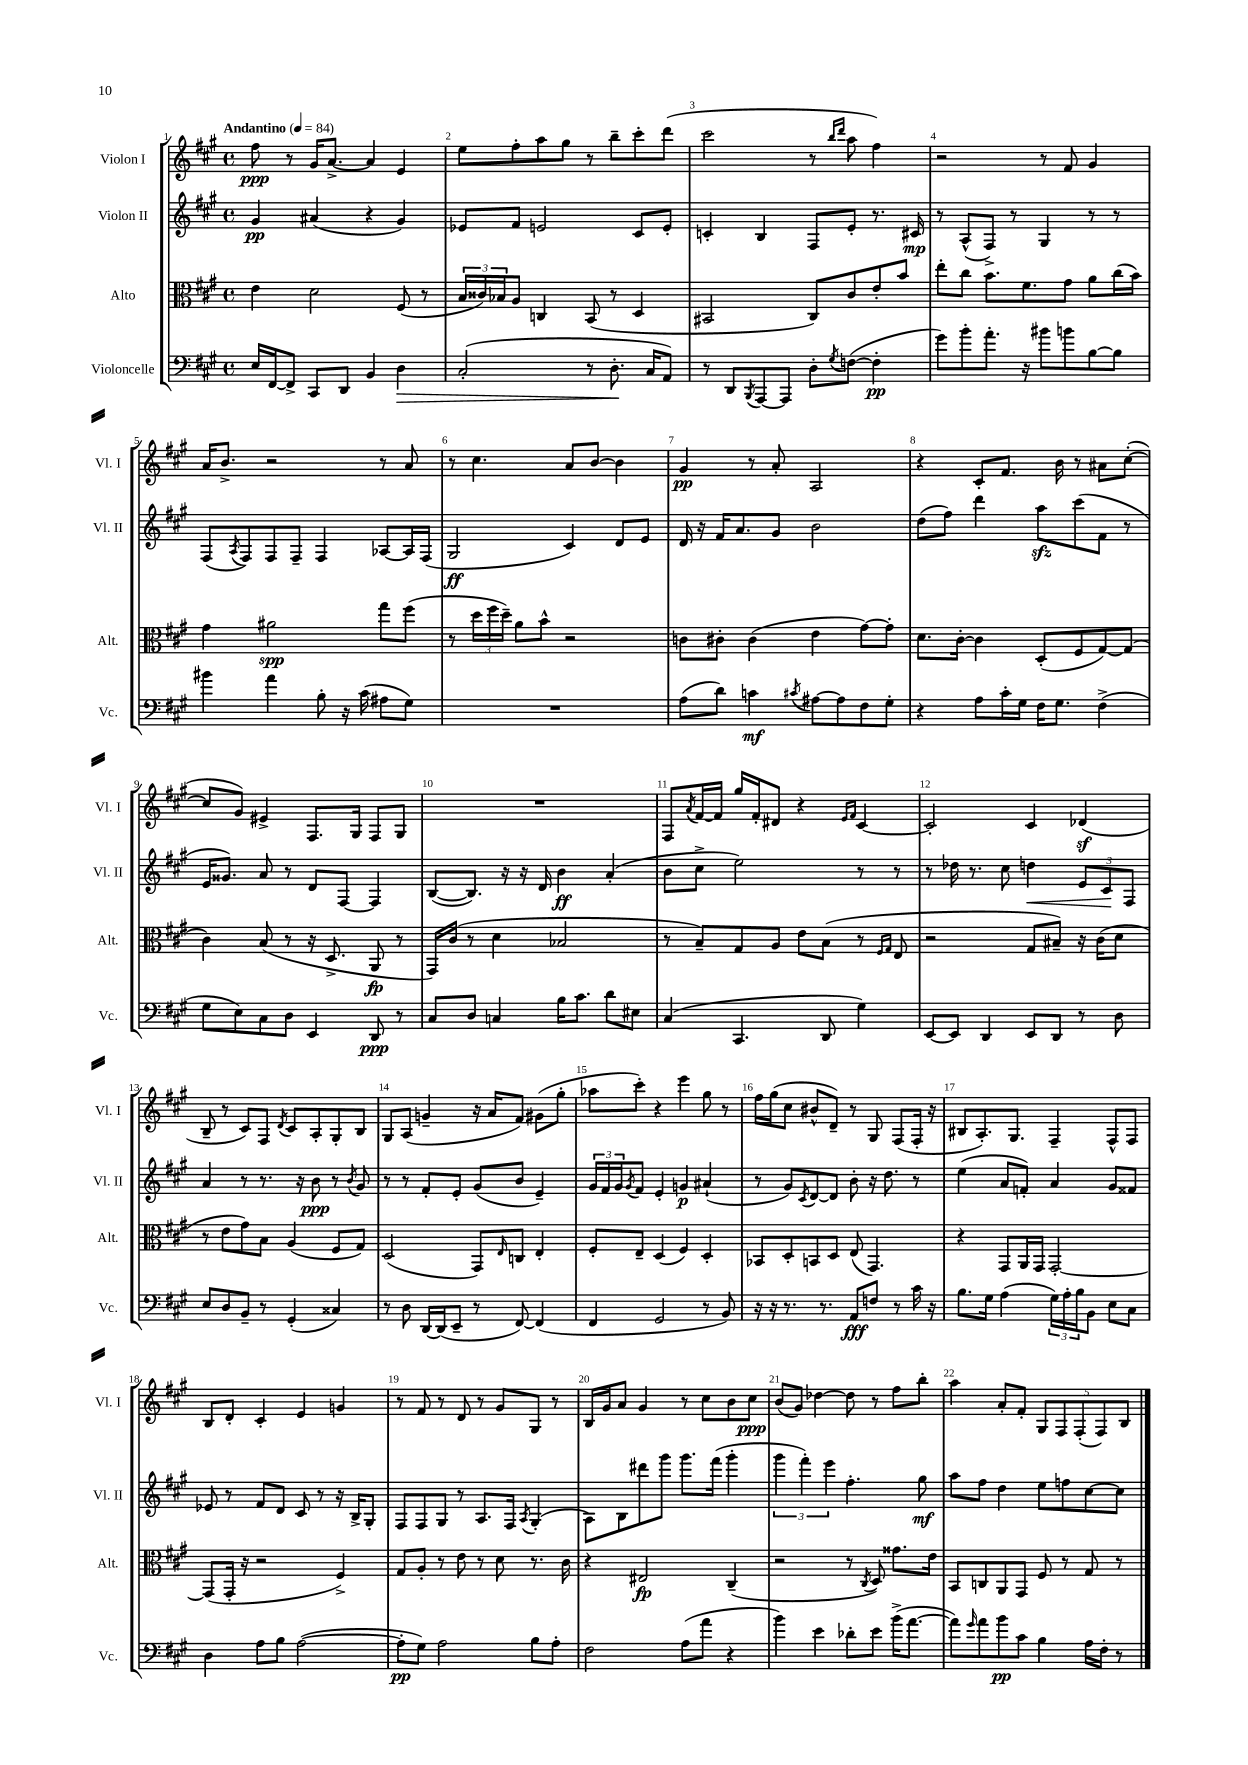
<<
\new StaffGroup <<
\new Staff = "s0" \with { instrumentName = "Violon I" shortInstrumentName = "Vl. I" } {
    \clef treble \key a \major \defaultTimeSignature \time 4/4 \tempo "Andantino" 4 = 84
    fis''8\ppp r8 gis'16 a'8.~-> a'4 e'4 |
    e''8 fis''8-. a''8 gis''8 r8 b''8-- cis'''8-. d'''8( |
    cis'''2 r8 \grace { b''16 d'''16 } a''8 fis''4) |
    r2 r8 fis'8 gis'4 |
    a'16 b'8.-> r2 r8 a'8 |
    r8 cis''4. a'8 b'8~ b'4 |
    gis'4\pp r8 a'8-. a2 |
    r4 cis'8-. fis'8. b'16 r8 ais'8 cis''8~-.( |
    cis''8 gis'8) eis'4-> fis8. gis16 fis8 gis8 |
    R1 |
    fis8 \acciaccatura { a'8 } fis'16~ fis'16 gis''16 fis'16-. dis'8 r4 \grace { e'16 fis'16 } cis'4~ |
    cis'2-. cis'4 des'4\sf( |
    b8-- r8 cis'8) fis8 \acciaccatura { d'8 } cis'8 a8-. gis8-. b8 |
    gis8 a8( g'4-- r16 a'16 fis'8) gis'8( gis''8-. |
    aes''8 cis'''8-.) r4 e'''4 gis''8 r8 |
    fis''16 gis''16( cis''8 bis'8-^ d'8--) r8 gis8 fis8( fis16-. r16 |
    bis8 a8.-.) gis8. fis4-- fis8-^ fis8 |
    b8 d'8-. cis'4-. e'4 g'4 |
    r8 fis'8 r8 d'8 r8 gis'8 gis8 r8 |
    b16 gis'16 a'8 gis'4 r8 cis''8 b'8 cis''8\ppp |
    b'8( gis'8) des''4~ des''8 r8 fis''8 b''8-. |
    a''4 a'8-. fis'8-. \tuplet 5/4 { gis8 fis8 fis8-.( fis8) b8 } \bar "|." |
}
\new Staff = "s1" \with { instrumentName = "Violon II" shortInstrumentName = "Vl. II" } {
    \clef treble \key a \major \defaultTimeSignature \time 4/4
    gis'4\pp ais'4( r4 gis'4) |
    ees'8 fis'8 e'2 cis'8 e'8-. |
    c'4-. b4 fis8 e'8-. r8. cis'16\mp |
    r8 a8-^( fis8->) r8 gis4 r8 r8 |
    fis8( \acciaccatura { a8 } fis8) fis8 fis8-- fis4 aes8~ aes16 fis16( |
    gis2\ff cis'4) d'8 e'8 |
    d'16 r16 fis'16 a'8. gis'8 b'2 |
    d''8( fis''8) d'''4 a''8\sfz cis'''8( fis'8 r8 |
    e'16 gisis'8.) a'8 r8 d'8 fis8~ fis4 |
    b8~( b8.) r16 r16 d'16 b'4\ff a'4-.( |
    b'8 cis''8-> e''2) r8 r8 |
    r8 des''16 r8. cis''8 d''4\< \tuplet 3/2 { e'8 cis'8\! fis8 } |
    a'4 r8 r8. r16 b'8\ppp r8 \acciaccatura { b'8 } gis'8 |
    r8 r8 fis'8-. e'8-. gis'8( b'8 e'4--) |
    \tuplet 3/2 { gis'16 fis'16 gis'16 } \acciaccatura { gis'8 } fis'8 e'4-. g'4\p ais'4-!( |
    r8 gis'8) \acciaccatura { cis'8 } d'8~ d'8 b'8-. r16 d''8. r8 |
    e''4( a'8 f'8-.) a'4 gis'8 fisis'8 |
    ees'8 r8 fis'8 d'8 cis'8 r8 r16 b16-> gis8-. |
    fis8 fis8 gis8 r8 a8. fis16 \acciaccatura { a8 } gis4-.( |
    a8) b8 dis'''8 gis'''8 gis'''8. fis'''16( gis'''4-. |
    \tuplet 3/2 { gis'''4 fis'''4-.) e'''4 } fis''4.-. gis''8\mf |
    a''8 fis''8 d''4 e''8 f''8 cis''8~ cis''8 \bar "|." |
}
\new Staff = "s2" \with { instrumentName = "Alto" shortInstrumentName = "Alt." } {
    \clef alto \key a \major \defaultTimeSignature \time 4/4
    e'4 d'2 fis8( r8 |
    \tuplet 3/2 { b16 cisis'16) bes16 } a8 c4 b,8( r8 d4 |
    bis,2 cis8) cis'8 e'8-. b'8 |
    e''8-. cis''8 b'8. fis'8. gis'8 a'8 cis''16( b'16) |
    gis'4 ais'2\spp gis''8 fis''8( |
    r8 \tuplet 3/2 { d''16 fis''16 d''16--) } a'8 b'8-^ r2 |
    c'8 cis'8-. cis'4( e'4 gis'8~) gis'8-. |
    d'8. cis'16~-. cis'4 d8-.( fis8 gis8~) gis8( |
    cis'4) b8( r8 r16 d8.-> a,8\fp r8 |
    gis,16) cis'16( r8 d'4 bes2 |
    r8 b8--) gis8 a8 e'8 b8( r8 \grace { fis16 gis16 } e8 |
    r2 gis8 bis8--) r16 cis'16( d'8 |
    r8 e'8 gis'8) b8 a4( fis8 gis8) |
    d2( gis,8) \grace { e16 } c8 e4-. |
    fis8-. e8-- d4( fis4) d4-. |
    bes,8 d8-. b,8 d8 e8( gis,4.) |
    r4 gis,8 a,16 gis,16 gis,2~-. |
    gis,8( gis,16-. r16 r2 fis4->) |
    gis8 a8-. r8 e'8 r8 d'8 r8. cis'16 |
    r4 eis2\fp cis4--( |
    r2 r8 \acciaccatura { cis8 } d8) gisis'8. e'16 |
    b,8 c8 a,8 gis,8 fis8 r8 gis8 r8 \bar "|." |
}
\new Staff = "s3" \with { instrumentName = "Violoncelle" shortInstrumentName = "Vc." } {
    \clef bass \key a \major \defaultTimeSignature \time 4/4
    e16 fis,16~ fis,8-> cis,8 d,8 b,4 d4\> |
    cis2-.( r8 d8.-.\! cis16 a,8) |
    r8 d,8 \acciaccatura { b,,8 } a,,8~ a,,8 d8-. \acciaccatura { gis8 } f8~( f4-.\pp |
    gis'8) b'8-. a'8.-. r16 bis'8 b'8 b8~ b8 |
    bis'4 a'4 b8-. r16 cis'16( ais8 gis8) |
    R1 |
    a8( d'8) c'4\mf \acciaccatura { cis'8 } ais8~ ais8 fis8 gis8-. |
    r4 a8 cis'16-. gis16 fis16 gis8. fis4->( |
    gis8 e8) cis8 d8 e,4 d,8\ppp r8 |
    cis8 d8 c4 b16 cis'8. d'8 eis8 |
    cis4( cis,4. d,8 gis4) |
    e,8~ e,8 d,4 e,8 d,8 r8 d8 |
    e8 d8 b,8-- r8 gis,4-.( cisis4) |
    r8 d8 d,16~ d,16( e,8-- r8 fis,8~) fis,4( |
    fis,4 gis,2 r8 b,8) |
    r16 r16 r8. r8. a,8\fff f8 r8 cis'16 r16 |
    b8. gis16 a4( \tuplet 3/2 { gis16) a16-. b16 } b,8 e8 cis8 |
    d4 a8 b8 a2~( |
    a8-.\pp gis8) a2 b8 a8-. |
    fis2 a8( a'8 r4 |
    b'4) e'4 des'8-. e'8 b'16->( a'8.~ |
    a'8) \grace { gis'16 } a'8 b'8\pp cis'8 b4 a16 fis16-. r8 \bar "|." |
}
>>
>>
\layout { \context { \Score \override BarNumber.break-visibility = ##(#f #t #t) barNumberVisibility = #all-bar-numbers-visible } }
